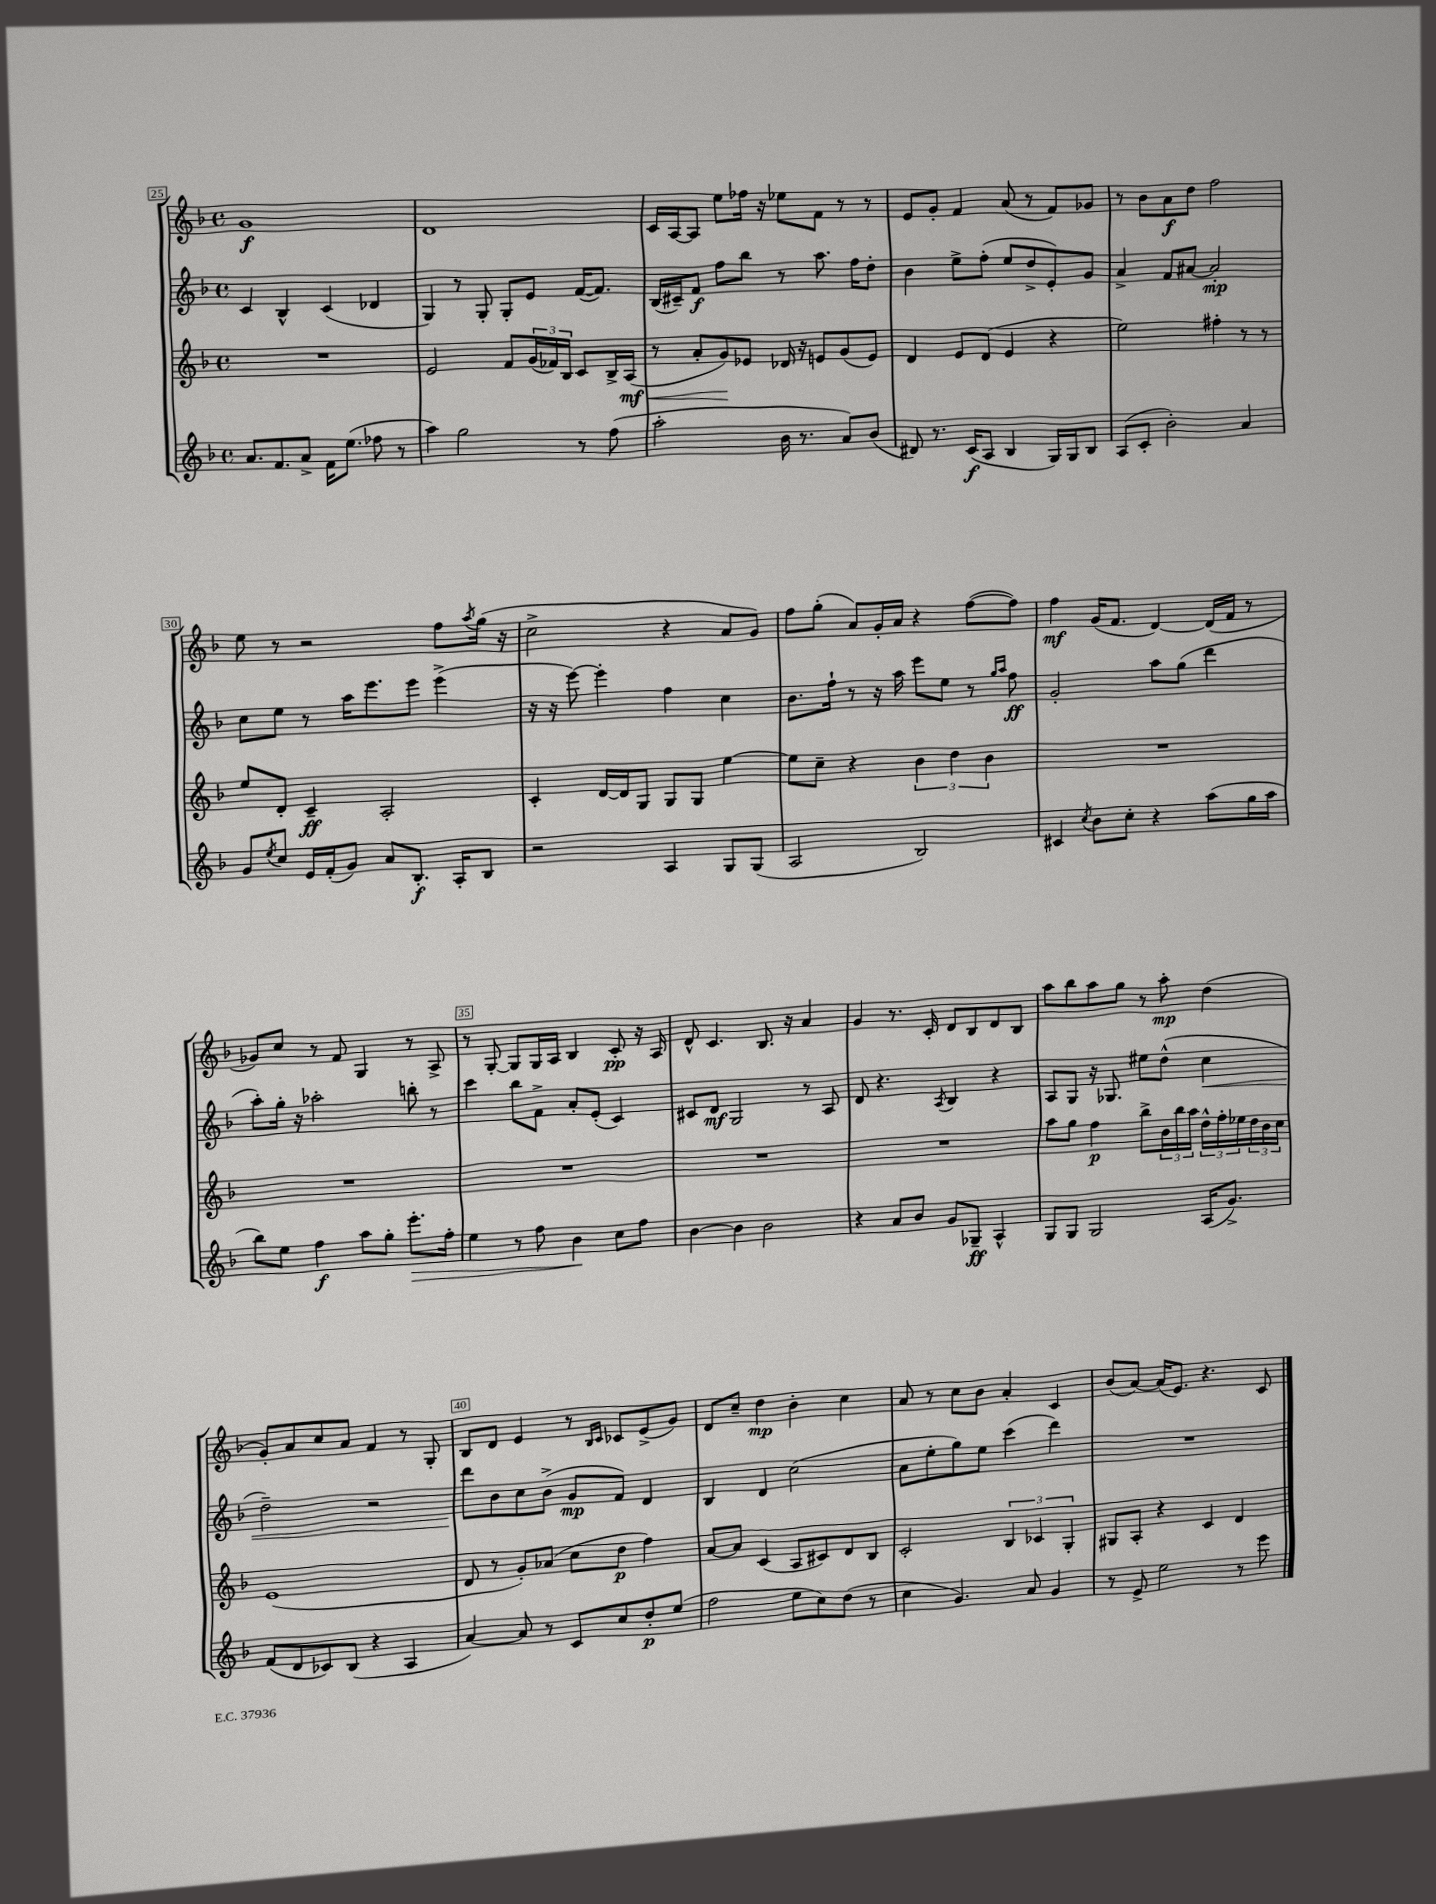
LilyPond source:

<<
\new StaffGroup <<
\new Staff = "s0" {
    \clef treble \key f \major \defaultTimeSignature \time 4/4
    g'1\f |
    d'1 |
    c'16 a16~ a8 e''8 fes''16 r16 ees''8 f'8 r8 r8 |
    e'8 g'8-. f'4 a'8( r8 f'8) ges'8 |
    r8 bes'8 a'8\f d''8 f''2 |
    e''8 r8 r2 f''8 \acciaccatura { a''8 } g''16( r16 |
    c''2-> r4 a'8 g'8) |
    f''8 g''8-.( a'8) g'16-. a'16 r4 f''8~( f''8) |
    f''4\mf g'16( f'8. d'4~) d'16( f'16 r8 |
    ges'8) c''8 r8 f'8 g4 r8 a8-> |
    r8 g8~-. g8 g16 a16 bes4 c'8-.\pp r16 a16 |
    d'8-^ c'4. bes8. r16 a'4 |
    g'4 r8. c'16-. d'8 bes8 d'8 bes8 |
    a''8 bes''8 a''8 g''8 r8 a''8-.\mp d''4( |
    g'8-.) a'8 c''8 a'8 f'4 r8 g8-. |
    bes8 d'8 e'4 r8 \grace { bes16 c'16 } ces'8 e'8->( g'8) |
    d'8 c''8-- d''4\mp bes'4-. c''4 |
    a'8 r8 c''8 bes'8 a'4-. c'4 |
    bes'8( a'8~) a'16( e'8.) r4. c'8 \bar "|." |
}
\new Staff = "s1" {
    \clef treble \key f \major \defaultTimeSignature \time 4/4
    c'4 bes4-^ c'4( des'4 |
    g4) r8 g8-. g8-. e'8 f'16~( f'8.) |
    bes16( cis'16--) f'8\f f''8 bes''8 r8 a''8. f''16 d''8-. |
    bes'4 e''8-> f''8-.( e''8 d''8-> e'8-.) g'8 |
    a'4-> f'8 ais'8~ ais'2-.\mp |
    c''8 e''8 r8 a''16 e'''8. e'''8 e'''4->( |
    r16 r16 e'''8~) e'''4-. f''4 c''4 |
    bes'8. f''16-! r8 r16 a''16 e'''8 e''8 r8 \grace { g''16 a''16 } f''8\ff |
    g'2-. a''8 g''8( d'''4 |
    a''8-.) g''16-. r16 aes''2-. b''8-. r8 |
    c'''4 bes''8 f'8-> a'8-. e'8-.( c'4) |
    cis'8 d'8\mf g2 r8 a8 |
    d'8 r4. \acciaccatura { a8 } bes4 r4 |
    a8 g8 r16 ges8. eis''8 d''8-^( c''4\< |
    d''2--) r2 |
    d'''8\! bes'8 c''8 bes'8->( g'8\mp f'8) d'4 |
    bes4 d'4 c''2( |
    a'8 e''8-. g''8) e''8 c'''4( d'''4) |
    R1 \bar "|." |
}
\new Staff = "s2" {
    \clef treble \key f \major \defaultTimeSignature \time 4/4
    R1 |
    e'2 f'8 \tuplet 3/2 { g'16( fes'16) bes16 } c'8 bes16-> a16\mf\<( |
    r8 a'8-. g'8\!) ees'8 des'16 r16 e'8 g'8( e'8) |
    d'4 e'8 d'8( e'4 r4 |
    e''2) fis''4-. r8 r8 |
    e''8 d'8-. c'4--\ff a2-. |
    c'4-. d'16~ d'16 g8 g8 g8 e''4~ |
    e''8 c''8-- r4 \tuplet 3/2 { bes'4 d''4 bes'4 } |
    R1 |
    R1 |
    R1 |
    R1 |
    R1 |
    a''8 g''8 f''4\p bes''8-> \tuplet 3/2 { bes'16 bes''16 a''16 } \tuplet 3/2 { d''16-^ f''16-. ees''16 } \tuplet 3/2 { d''16 bes'16 c''16 } |
    e'1( |
    d'8 r8 g'8-.) aes'8( c''8 d''8\p f''4) |
    a'8~ a'8 c'4( a8 cis'8) d'8 bes8 |
    c'2-. \tuplet 3/2 { bes4 ces'4 g4-. } |
    gis8 a8-. r4 c'4 d'4 \bar "|." |
}
\new Staff = "s3" {
    \clef treble \key f \major \defaultTimeSignature \time 4/4
    a'8. f'8. a'8-> f'16 e''8.( fes''8 r8 |
    a''4) g''2 r8 f''8( |
    a''2-. bes'16 r8. a'8) bes'8( |
    dis'8) r8. c'16\f( a8 bes4 g16) g16 bes8 |
    a8( c'8-. bes'2-.) a'4 |
    g'8 \acciaccatura { e''8 } c''8 e'16 f'16-.( g'8) a'8 bes8.-.\f a16-. bes8 |
    r2 a4 g8 g8( |
    a2 bes2) |
    cis'4 \acciaccatura { c''8 } bes'8 c''8-. r4 a''8( g''16 a''16 |
    bes''8) e''8 f''4\f a''8 g''8-. e'''8.-.\> f''16-. |
    e''4 r8 f''8 bes'4\! c''8 f''8 |
    bes'4~ bes'4 bes'2 |
    r4 a'8 bes'8 g'8 ges8--\ff a4-^ |
    g8 g8 g2 a16( g'8.->) |
    f'8( d'8 ces'8) bes8( r4 a4 |
    a'4~) a'8 r8 c'8 c''8 d''8-.\p e''8( |
    f''2 e''8 c''8) d''8( r8 |
    c''4 g'4.) a'8 g'4 |
    r8 e'8-> e''2 r8 e'''8 \bar "|." |
}
>>
>>
\layout { \context { \Score currentBarNumber = #25 \override BarNumber.break-visibility = ##(#f #t #t) barNumberVisibility = #(every-nth-bar-number-visible 5) \override BarNumber.stencil = #(make-stencil-boxer 0.1 0.3 ly:text-interface::print) } }
